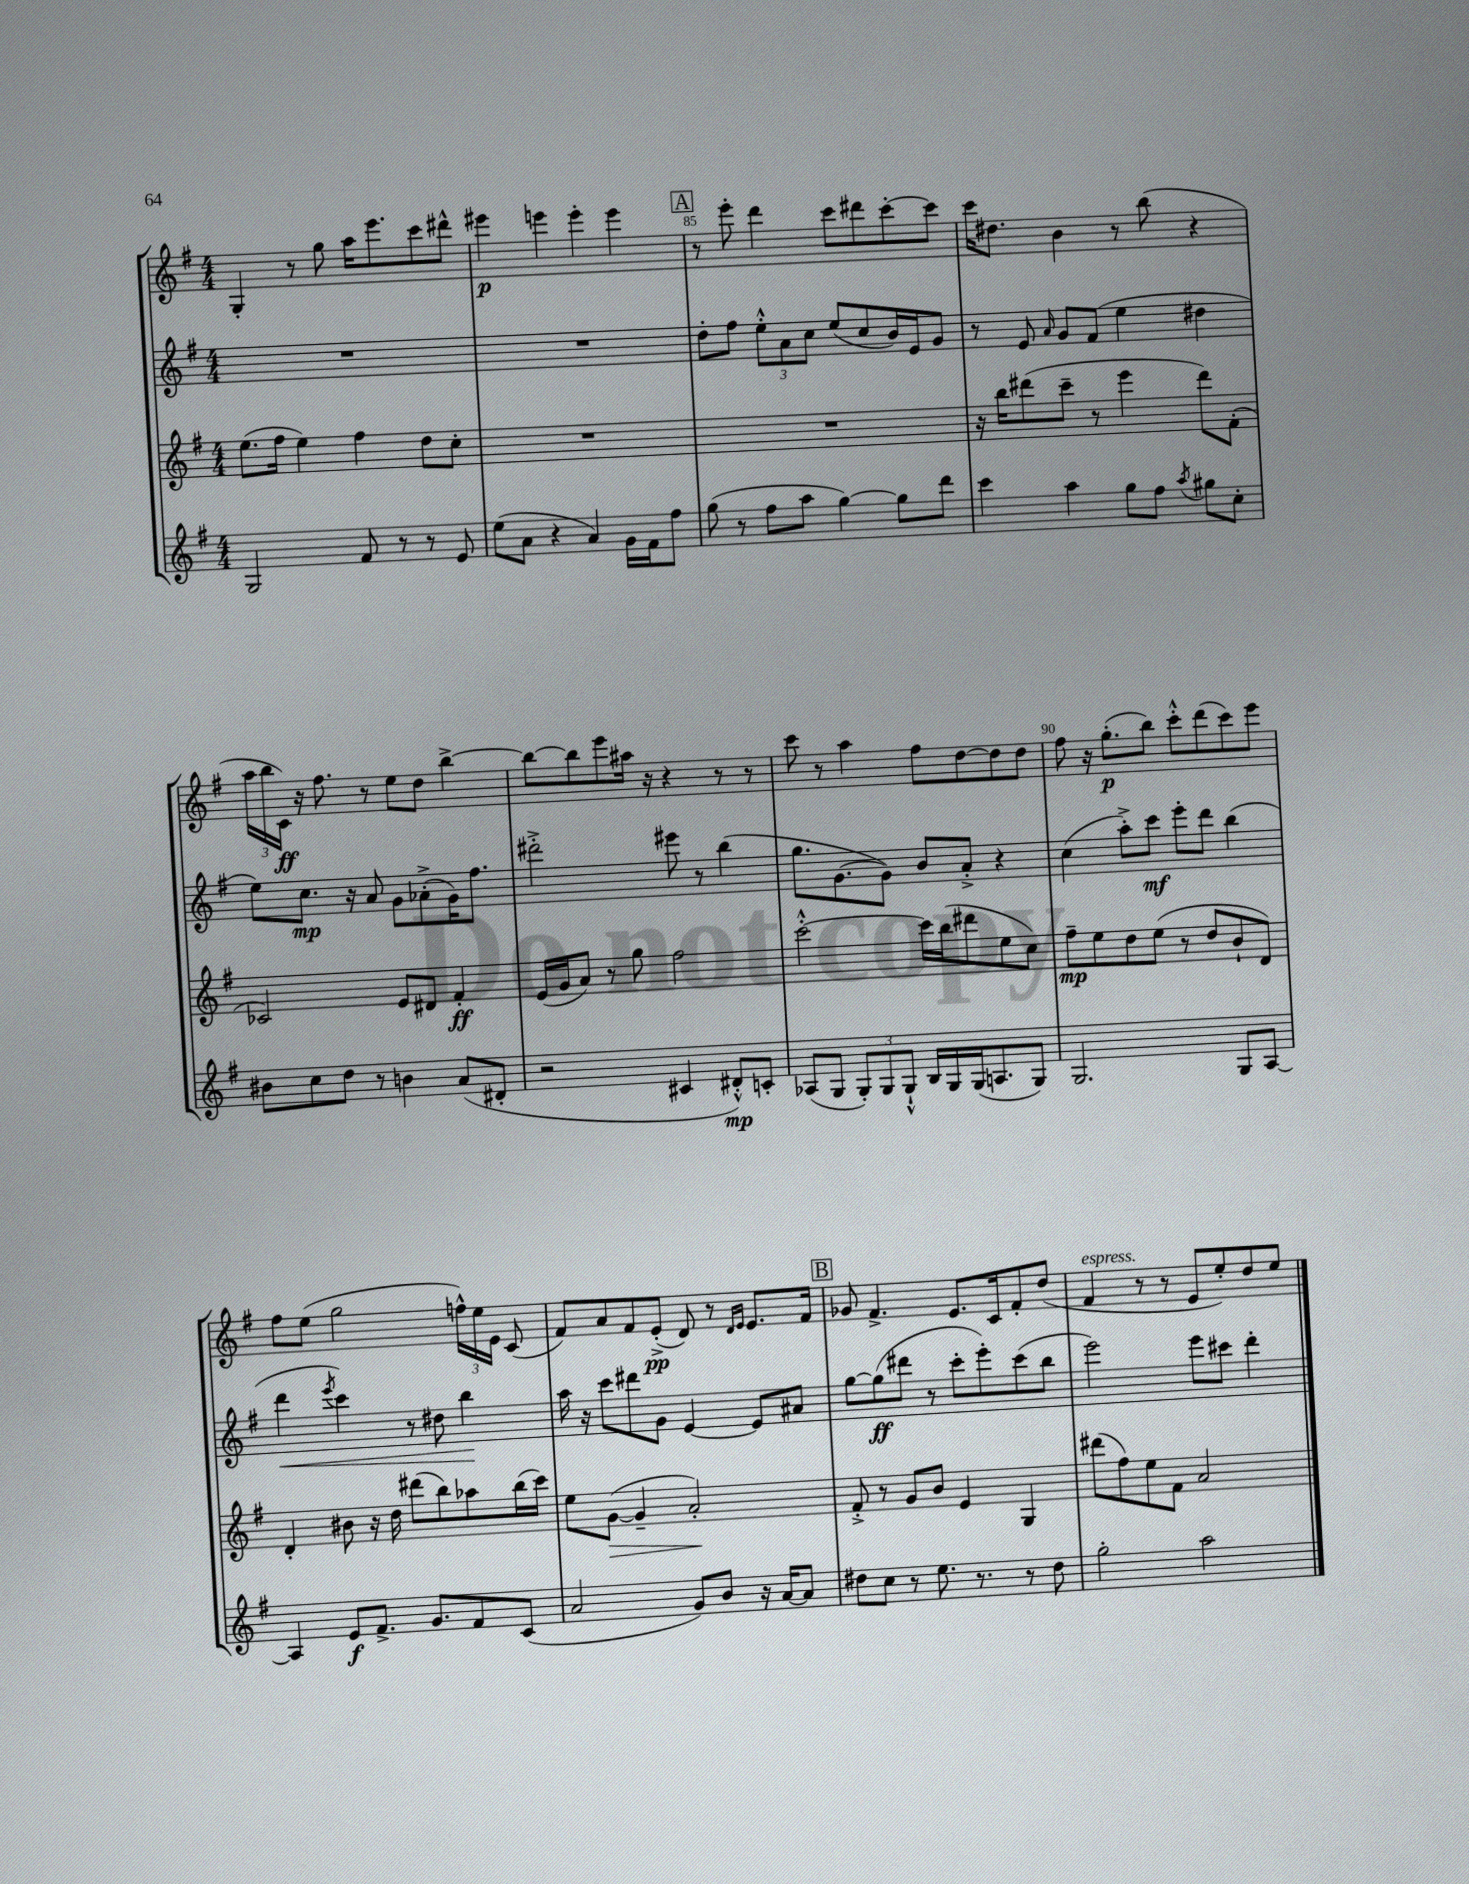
<<
\new StaffGroup <<
\new Staff = "s0" {
    \clef treble \key g \major \numericTimeSignature \time 4/4
    \autoBeamOff g4-. r8 g''8 a''16[ e'''8. c'''8 dis'''8]-^ |
    eis'''4\p e'''4 e'''4-. e'''4 |
    \mark \markup { \box "A" } r8 e'''8-. d'''4 c'''8[ dis'''8 c'''8~-. c'''8] |
    c'''16[ dis''8.] b'4 r8 b''8( r4 |
    \tuplet 3/2 { a''16[ b''16 c'16]\ff) } r16 fis''8. r8 e''8[ d''8] b''4~-> |
    b''8[~ b''8 e'''8 ais''16] r16 r4 r8 r8 |
    c'''8 r8 a''4 fis''8[ d''8~ d''8 d''8] |
    fis''8 r16 g''8.[-.\p( b''8]) c'''8[-.-^ d'''8( c'''8) e'''8] |
    fis''8[ e''8]( g''2 \tuplet 3/2 { f''16[-^) e''16 e'16] } c'8( |
    fis'8[) a'8 fis'8 e'8]-.->\pp( d'8) r8 \grace { d'16[ e'16] } e'8.[ fis'16] |
    \mark \markup { \box "B" } ges'8 fis'4.-> e'8.[ c'16 fis'8-. d''8]( |
    fis'4^\markup { \italic "espress." } r8 r8 e'8[ e''8-.) d''8 e''8] \bar "|." |
}
\new Staff = "s1" {
    \clef treble \key g \major \numericTimeSignature \time 4/4
    \autoBeamOff R1 |
    R1 |
    \mark \markup { \box "A" } d''8[-. fis''8] \tuplet 3/2 { e''8[-.-^ a'8 c''8] } e''8[( c''8 b'16) e'16 g'8] |
    r8 e'8 \grace { a'16 } g'8[ fis'8]( e''4 dis''4 |
    e''8[) c''8.]\mp r16 a'8 g'8[ aes'8-.->( g'16) fis''8.] |
    dis'''2-.-> eis'''8 r8 b''4( |
    g''8.[ g'8.~ g'8]) b'8[ a'8]-.-> r4 |
    c''4( a''8[-.->) c'''8]\mf e'''8[-. d'''8] b''4( |
    d'''4\< \acciaccatura { e'''8 } c'''4) r8 dis''8 b''4\! |
    a''16 r16 c'''8[ dis'''8 g'8] e'4~ e'8[ ais'8] |
    \mark \markup { \box "B" } g''8[~ g''8\ff( dis'''8] r8 c'''8[-. e'''8-.) c'''8( b''8] |
    e'''2) e'''8[ cis'''8] d'''4-. \bar "|." |
}
\new Staff = "s2" {
    \clef treble \key g \major \numericTimeSignature \time 4/4
    \autoBeamOff e''8.[( fis''16] e''4) fis''4 d''8[ c''8]-. |
    R1 |
    \mark \markup { \box "A" } R1 |
    r16 b''16[ dis'''8( c'''8]-- r8 e'''4 dis'''8[) fis'8]-.( |
    ces'2) e'8[ dis'8] fis'4-.\ff |
    e'16[( g'16 a'8]) r8 g''8 fis''2 |
    c'''2~-.-^ c'''16[ b''16( dis'''8 e''8 c''8]) |
    fis''8[--\mp e''8 d''8 e''8]( r8 d''8[ b'8-! d'8]) |
    d'4-. bis'8 r16 d''16 dis'''8[( b''8) aes''8 b''16( c'''16]) |
    e''8[ g'8]~\>( g'4-- a'2-.\!) |
    \mark \markup { \box "B" } fis'8-.-> r8 g'8[ b'8] e'4 g4 |
    dis'''8[( fis''8) e''8 fis'8] a'2 \bar "|." |
}
\new Staff = "s3" {
    \clef treble \key g \major \numericTimeSignature \time 4/4
    \autoBeamOff g2 fis'8 r8 r8 e'8 |
    e''8[( a'8] r4 a'4) g'16[ fis'16 fis''8] |
    \mark \markup { \box "A" } g''8( r8 fis''8[ a''8] g''4~) g''8[ d'''8] |
    c'''4 a''4 g''8[ fis''8] \acciaccatura { a''8 } gis''8[ c''8]-. |
    bis'8[ c''8 d''8] r8 b'4 a'8[( dis'8]-. |
    r2 cis'4 dis'8[-.-^\mp) c'8]-. |
    aes8[( g8] \tuplet 3/2 { g8[-.) g8 g8]-!-^ } b16[ g16 g16( a8. g8]) |
    g2. g8[ a8]~ |
    a4 e'8[\f fis'8.]-> g'8.[ fis'8 c'8]( |
    a'2 g'8[) b'8] r16 a'16[~ a'8] |
    \mark \markup { \box "B" } dis''8[ c''8] r8 e''8. r8. r8 dis''8 |
    g''2-. a''2 \bar "|." |
}
>>
>>
\layout { \context { \Score currentBarNumber = #83 \override BarNumber.break-visibility = ##(#f #t #t) barNumberVisibility = #(every-nth-bar-number-visible 5) } }
